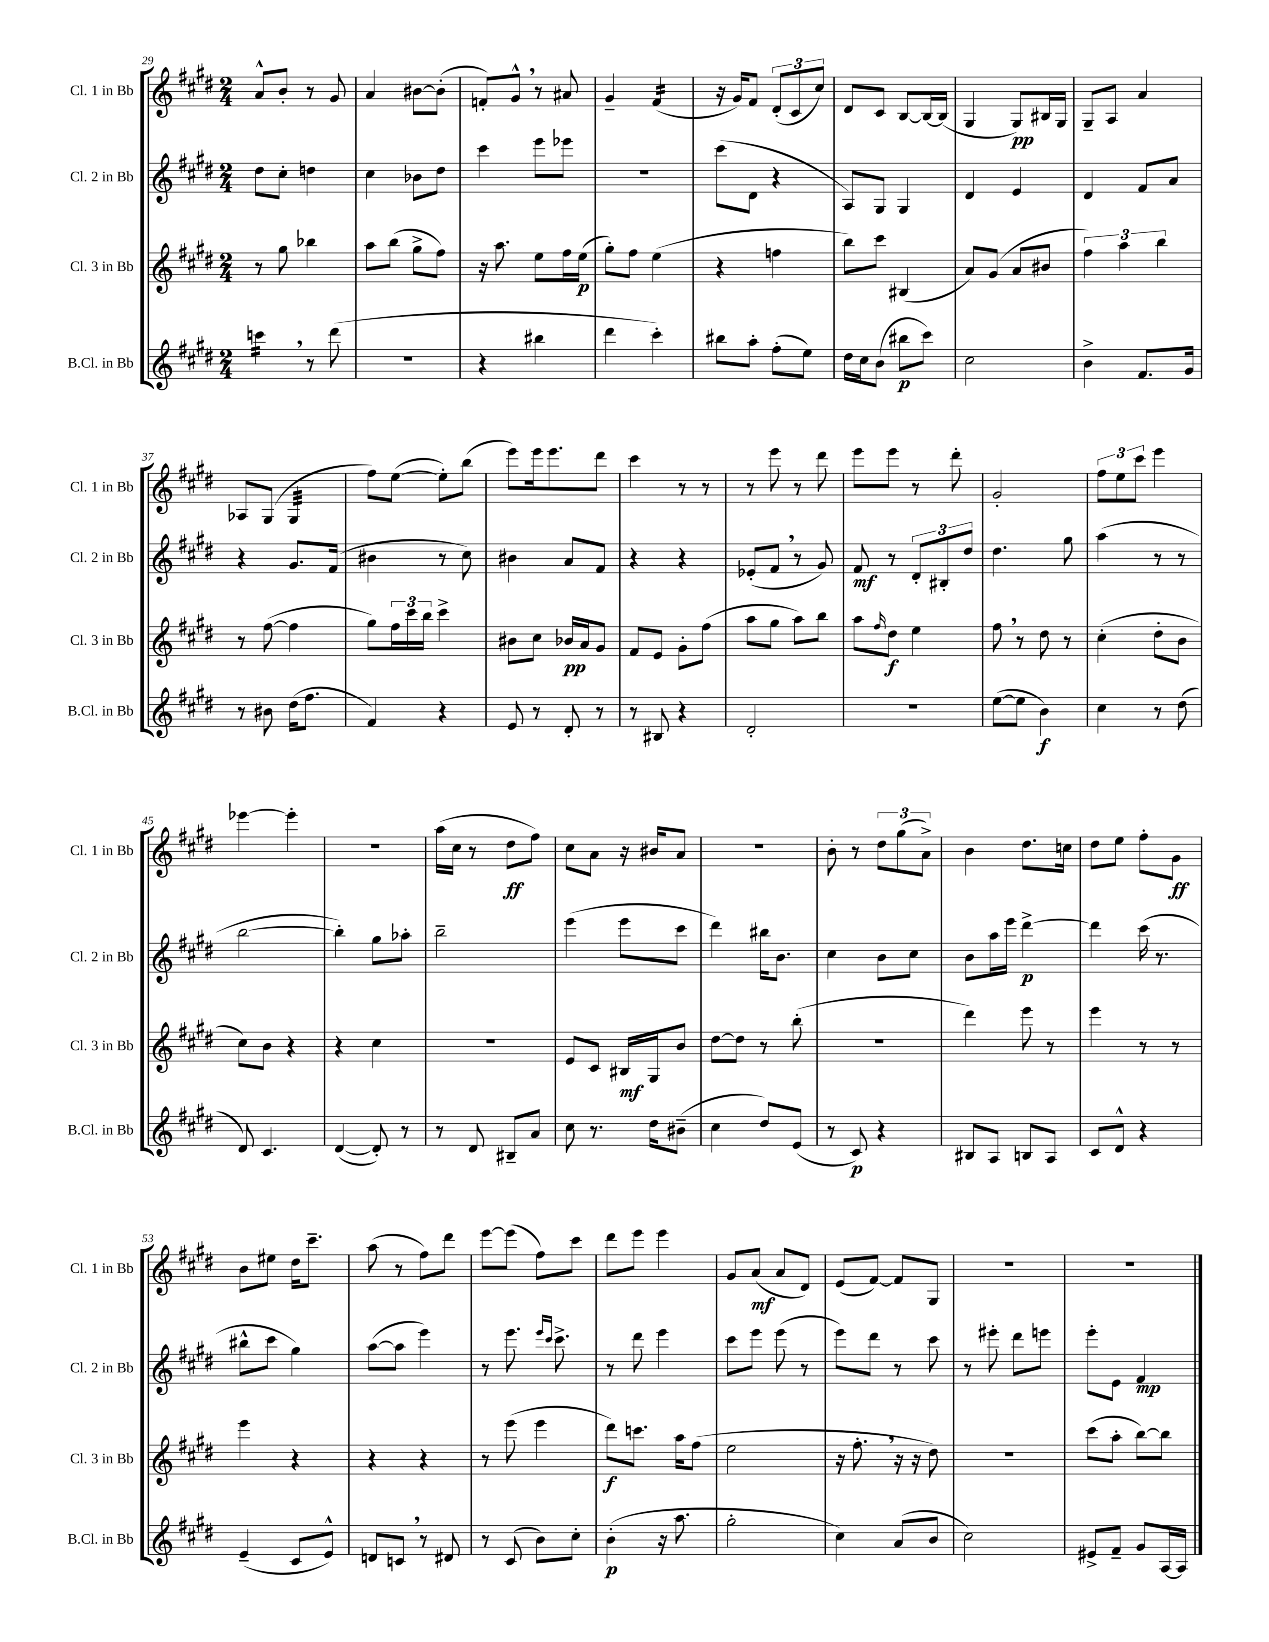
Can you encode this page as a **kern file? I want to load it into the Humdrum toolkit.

**kern	**kern	**kern	**kern
*staff4	*staff3	*staff2	*staff1
*clefG2	*clefG2	*clefG2	*clefG2
*k[f#c#g#d#]	*k[f#c#g#d#]	*k[f#c#g#d#]	*k[f#c#g#d#]
*M2/4	*M2/4	*M2/4	*M2/4
4ccc	8r	8dd#	8a^^
.	8gg#	8cc#'	8b'
8r	4bb-	4dd	8r
(8ddd#	.	.	8g#
=	=	=	=
2r	8aa	4cc#	4a
.	(8bb	.	.
.	8gg#^	8b-	[8b#
.	8ff#)	8dd#	(8b#']
=	=	=	=
4r	16r	4ccc#	8f')
.	8.aa	.	.
.	.	.	8g#^^
4bb#	8ee	8eee	8r
.	16ff#	8eee-	8a#
.	(16ee	.	.
=	=	=	=
4ddd#	8gg#')	2r	4g#~
.	8ff#	.	.
4ccc#')	(4ee	.	(4f#
=	=	=	=
8bb#	4r	(8ccc#	16r
.	.	.	16g#)
8aa'	.	8d#	8f#
(8ff#'	4ff	4r	(12d#'
.	.	.	12c#
8ee)	.	.	.
.	.	.	12cc#)
=	=	=	=
16dd#	8bb)	8A)	8d#
16cc#	.	.	.
(8b	8ccc#	8G#	8c#
8bb#	(4B#	4G#	[8B
8ccc#)	.	.	16B_
.	.	.	(16B]
=	=	=	=
2cc#	8a)	4d#	4G#
.	(8g#	.	.
.	8a	4e	8G#)
.	8b#	.	16B#
.	.	.	16G#
=	=	=	=
4b^	6ff#)	4d#	8G#~
.	.	.	8A
.	6aa	.	.
8.f#	.	8f#	4a
.	6bb	.	.
.	.	8a	.
16g#	.	.	.
=	=	=	=
8r	8r	4r	8A-
8b#	([8ff#	.	(8G#
(16dd#	4ff#]	8.g#	4G#
8.ff#	.	.	.
.	.	(16f#	.
=	=	=	=
4f#)	8gg#)	4b#	8ff#)
.	24ff#	.	([8ee
.	24ccc#	.	.
.	24bb	.	.
4r	4ccc#^	8r	8ee'])
.	.	8cc#)	(8bb
=	=	=	=
8e	8b#	4b#	8eee)
8r	8cc#	.	16eee
.	.	.	8.eee
8d#'	16b-	8a	.
.	16a	.	.
8r	8g#	8f#	8ddd#
=	=	=	=
8r	8f#	4r	4ccc#
8B#	8e	.	.
4r	8g#'	4r	8r
.	(8ff#	.	8r
=	=	=	=
2d#'	8aa	(8e-'	8r
.	8gg#	8f#	8eee
.	8aa)	8r	8r
.	8bb	8g#)	8ddd#
=	=	=	=
2r	8aa	8f#	8eee
.	16qqff#	.	.
.	8dd#	8r	8eee
.	4ee	12d#'	8r
.	.	12B#'	.
.	.	.	8ddd#'
.	.	12dd#	.
=	=	=	=
([8ee	8ff#	4.dd#	2g#'
8ee]	8r	.	.
4b)	8dd#	.	.
.	8r	8gg#	.
=	=	=	=
4cc#	(4cc#'	(4aa	12ff#
.	.	.	12ee
.	.	.	12ccc#
8r	8dd#'	8r	4eee
(8dd#	8b	8r	.
=	=	=	=
8d#)	8cc#)	[2bb	[4eee-
4.c#	8b	.	.
.	4r	.	4eee-']
=	=	=	=
([4d#	4r	4bb'])	2r
8d#'])	4cc#	8gg#	.
8r	.	8aa-'	.
=	=	=	=
8r	2r	2bb~	(16aa
.	.	.	16cc#
8d#	.	.	8r
8B#~	.	.	8dd#
8a	.	.	8ff#)
=	=	=	=
8cc#	8e	(4eee	8cc#
8.r	8c#	.	8a
.	16B#	8eee	16r
16dd#	16G#	.	16b#
(8b#~	8b	8ccc#	8a
=	=	=	=
4cc#	[8dd#	4ddd#)	2r
.	8dd#]	.	.
8dd#)	8r	16bb#	.
.	.	8.b	.
(8e	(8bb'	.	.
=	=	=	=
8r	2r	4cc#	8b'
8c#)	.	.	8r
4r	.	8b	12dd#
.	.	.	(12gg#
.	.	8cc#	.
.	.	.	12a^)
=	=	=	=
8B#	4ddd#)	8b	4b
8A	.	16aa	.
.	.	16eee	.
8B	8eee	[4ddd#^	8.dd#
8A	8r	.	.
.	.	.	16cc
=	=	=	=
8c#	4eee	4ddd#]	8dd#
8d#^^	.	.	8ee
4r	8r	(16ccc#	8ff#'
.	.	8.r	.
.	8r	.	8g#
=	=	=	=
(4e~	4eee	8bb#^^	8b
.	.	8ccc#	8ee#
8c#	4r	4gg#)	16dd#
.	.	.	8.ccc#~
8e^^)	.	.	.
=	=	=	=
8d	4r	([8aa	(8aa
8c	.	8aa]	8r
8r	4r	4eee)	8ff#)
8d#	.	.	8ddd#
=	=	=	=
8r	8r	8r	[8eee
(8c#	(8eee	8.eee	(8eee]
8b)	4eee	.	8ff#)
.	.	16qqeee	.
.	.	16qqccc#	.
.	.	8.ccc#^	.
8cc#'	.	.	8ccc#
=	=	=	=
(4b'	8ddd#)	8r	8ddd#
.	8.ccc	8ddd#	8eee
16r	.	4eee	4eee
8.aa	16aa	.	.
.	(8ff#	.	.
=	=	=	=
2gg#'	2ee	8ccc#	8g#
.	.	8eee	(8a
.	.	(8eee	8a
.	.	8r	8d#)
=	=	=	=
4cc#)	16r	8eee)	(8e
.	8.ff#'	.	.
.	.	8ddd#	[8f#)
(8a	16r	8r	8f#]
.	16r	.	.
8b	8dd#)	8ccc#	8G#
=	=	=	=
2cc#)	2r	8r	2r
.	.	8eee#'	.
.	.	8ddd#	.
.	.	8eee	.
=	=	=	=
8e#^	(8ccc#	8eee'	2r
8f#~	8aa'	8e	.
8g#	[8bb)	4f#	.
[16A	8bb]	.	.
16A]	.	.	.
==	==	==	==
*-	*-	*-	*-
